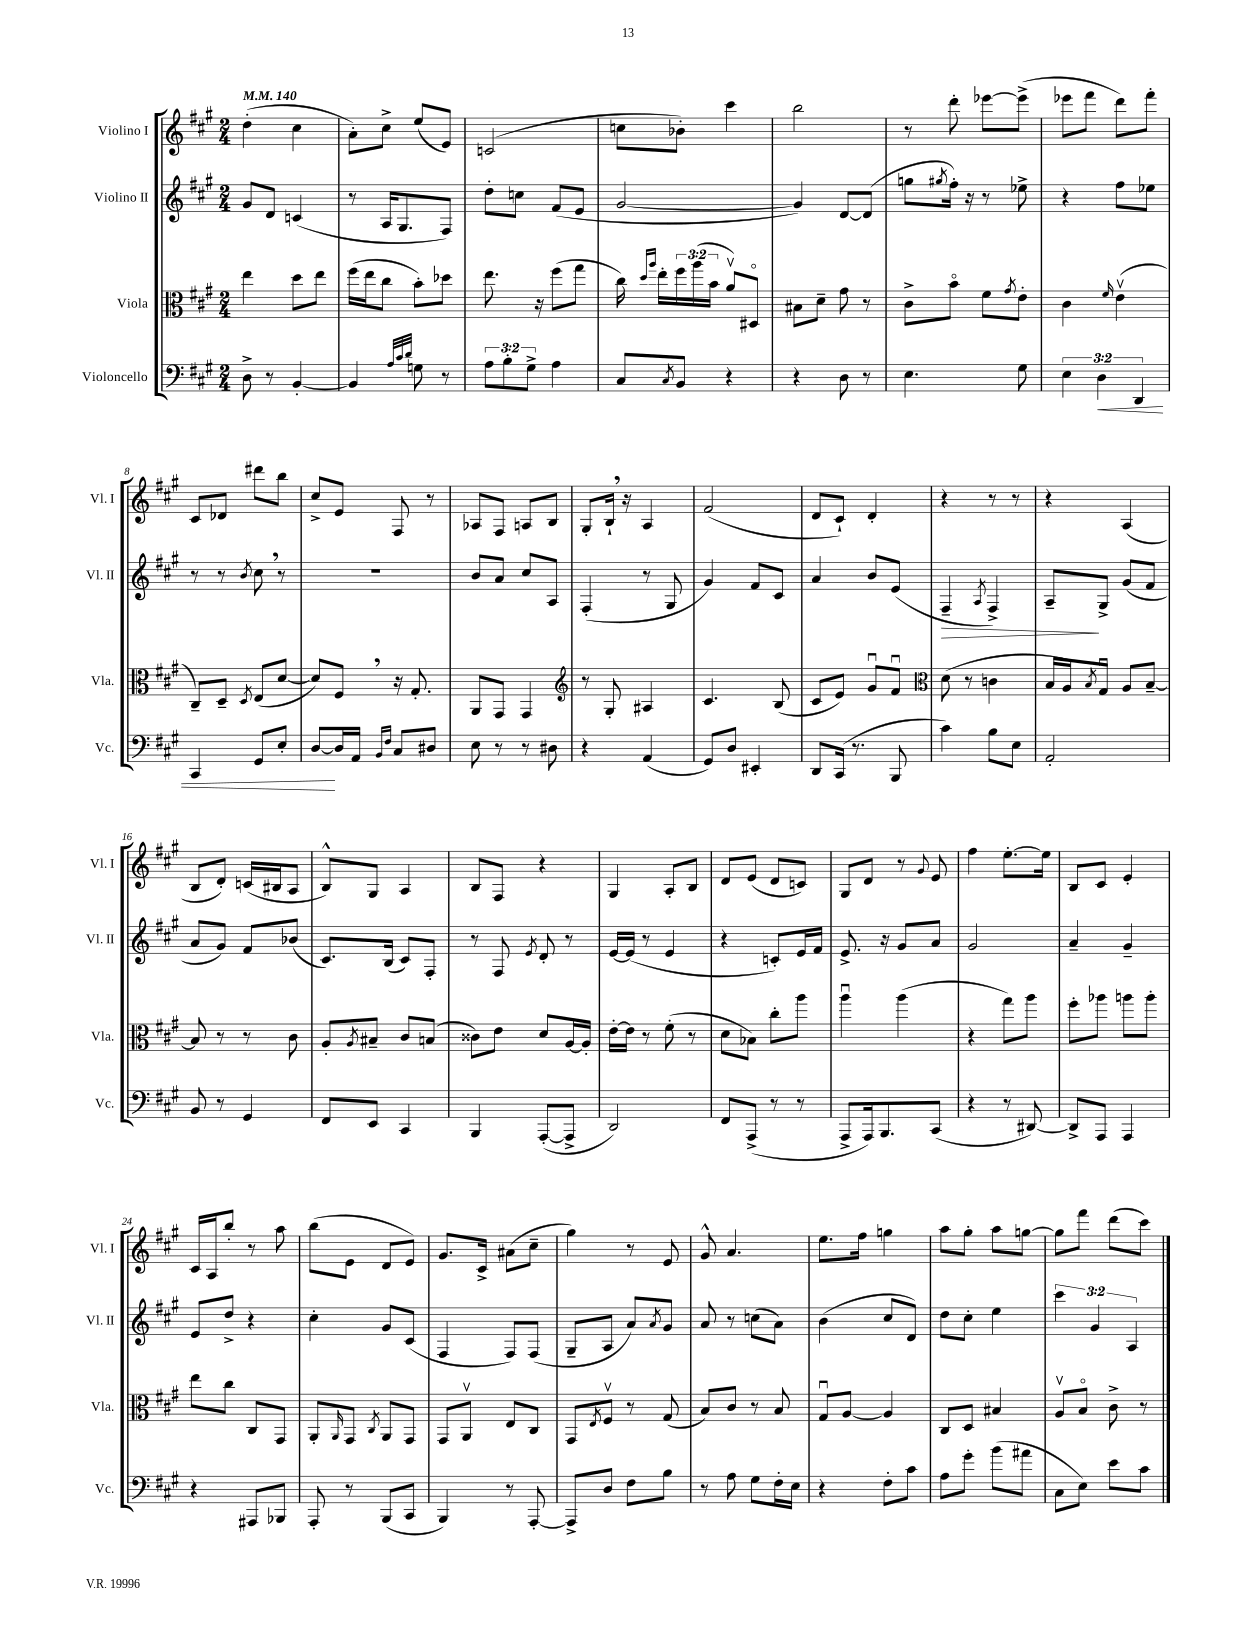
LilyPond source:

<<
\new StaffGroup <<
\new Staff = "s0" \with { instrumentName = "Violino I" shortInstrumentName = "Vl. I" } {
    \clef treble \key a \major \numericTimeSignature \time 2/4 \tempo 4 = 140
    d''4-.( cis''4 |
    a'8-.) cis''8-> e''8( e'8) |
    c'2( |
    c''8 bes'8-.) cis'''4 |
    b''2 |
    r8 d'''8-. ees'''8~ ees'''8->( |
    ees'''8 fis'''8 d'''8) fis'''8-. |
    cis'8 des'8 dis'''8 b''8 |
    cis''8-> e'8 fis8 r8 |
    aes8 fis8 a8 b8 |
    gis8-. b16-! \breathe r16 a4 |
    fis'2( |
    d'8 cis'8-!) d'4-. |
    r4 r8 r8 |
    r4 a4( |
    b8 d'8-.) c'16( bis16 a8 |
    b8-^) gis8 a4 |
    b8 fis8 r4 |
    gis4 a8-. b8 |
    d'8 e'8( d'8 c'8) |
    gis8 d'8 r8 \appoggiatura { gis'8 } e'8 |
    fis''4 e''8.~-. e''16 |
    b8 cis'8 e'4-. |
    cis'16 a16 b''8-. r8 a''8 |
    b''8( e'8 d'8 e'8) |
    gis'8. cis'16-> ais'8( cis''8-- |
    gis''4) r8 e'8 |
    gis'8-^ a'4. |
    e''8. fis''16 g''4 |
    a''8 gis''8-. a''8 g''8~ |
    g''8 fis'''8 d'''8( cis'''8) \bar "|." |
}
\new Staff = "s1" \with { instrumentName = "Violino II" shortInstrumentName = "Vl. II" } {
    \clef treble \key a \major \numericTimeSignature \time 2/4 \override Staff.TupletNumber.text = #tuplet-number::calc-fraction-text
    gis'8 d'8 c'4( |
    r8 a16 gis8. fis8) |
    d''8-. c''8 fis'8( e'8 |
    gis'2~ |
    gis'4) d'8~ d'8( |
    g''8 \acciaccatura { gis''8 } fis''16-.) r16 r8 ees''8-> |
    r4 fis''8 ees''8 |
    r8 r8 \acciaccatura { b'8 } cis''8 \breathe r8 |
    r2 |
    b'8 a'8 cis''8 a8 |
    fis4-.( r8 gis8 |
    gis'4) fis'8 cis'8 |
    a'4 b'8 e'8( |
    fis4--\> \acciaccatura { a8 } fis4->) |
    a8--\! gis8-> gis'8( fis'8 |
    a'8 gis'8) fis'8 bes'8( |
    cis'8.) b16( cis'8) fis8-. |
    r8 fis8 \acciaccatura { e'8 } d'8-. r8 |
    e'16~ e'16( r8 e'4 |
    r4 c'8-.) e'16 fis'16 |
    e'8.-> r16 gis'8 a'8 |
    gis'2 |
    a'4-- gis'4-- |
    e'8 d''8-> r4 |
    cis''4-. gis'8 cis'8( |
    fis4 fis8) fis8( |
    gis8-- a8 a'8) \acciaccatura { a'8 } gis'8 |
    a'8 r8 c''8( a'8) |
    b'4( cis''8 d'8) |
    d''8 cis''8-. e''4 |
    \tuplet 3/2 { cis'''4 gis'4 a4 } \bar "|." |
}
\new Staff = "s2" \with { instrumentName = "Viola" shortInstrumentName = "Vla." } {
    \clef alto \key a \major \numericTimeSignature \time 2/4 \override Staff.TupletNumber.text = #tuplet-number::calc-fraction-text
    e''4 d''8 e''8 |
    fis''16( e''16 cis''8 b'8-.) des''8 |
    e''8. r16 fis''8( gis''8 |
    cis''16) \grace { d''16 a''16 } e''16-. \tuplet 3/2 { fis''16 a''16( b'16 } a'8\upbow) dis8\flageolet |
    bis8 d'8-- gis'8 r8 |
    cis'8-> b'8\flageolet fis'8 \acciaccatura { gis'8 } e'8-. |
    cis'4 \grace { fis'16 } e'4\upbow( |
    cis8--) d8-- \acciaccatura { d8 } e8( d'8~ |
    d'8) fis8 \breathe r16 gis8.-. |
    a,8 gis,8 gis,4 |
    \clef treble r8 gis8-. ais4 |
    cis'4. b8( |
    cis'8 e'8) gis'8\downbow fis'8\downbow |
    \clef alto d'8( r8 c'4 |
    b16 a16) \acciaccatura { b8 } gis8\downbow a8 b8~-- |
    b8 r8 r8 cis'8 |
    a8-. \acciaccatura { a8 } bis8-- cis'8 b8( |
    cisis'8) e'8 d'8 a16~ a16-. |
    e'16~-. e'16 r8 fis'8-.( r8 |
    d'8 bes8) cis''8-. a''8 |
    a''4\downbow a''4( |
    r4 gis''8) a''8 |
    fis''8-. aes''8 a''8 a''8-. |
    e''8 cis''8 cis8 gis,8 |
    a,8-. \grace { a,16 } gis,8 \acciaccatura { cis8 } a,8 gis,8 |
    gis,8 a,8\upbow e8 cis8 |
    gis,8 \acciaccatura { e8 } fis8\upbow r8 gis8( |
    b8) cis'8 r8 b8 |
    gis8\downbow a8~ a4 |
    cis8 d8 bis4 |
    a8\upbow b8\flageolet cis'8-> r8 \bar "|." |
}
\new Staff = "s3" \with { instrumentName = "Violoncello" shortInstrumentName = "Vc." } {
    \clef bass \key a \major \numericTimeSignature \time 2/4 \override Staff.TupletNumber.text = #tuplet-number::calc-fraction-text
    d8-> r8 b,4~-. |
    b,4 \grace { a32 cis'32 d'32 } g8 r8 |
    \tuplet 3/2 { a8 b8-. gis8-> } a4 |
    cis8 \acciaccatura { cis8 } b,8 r4 |
    r4 d8 r8 |
    e4. gis8 |
    \tuplet 3/2 { e4 d4\< d,4 } |
    cis,4 gis,8 e8-. |
    d8~\! d16 a,16 \grace { b,16 fis16 } cis8 dis8 |
    e8 r8 r8 dis8 |
    r4 a,4( |
    gis,8) d8 eis,4-. |
    d,8 cis,16( r8. b,,8 |
    cis'4) b8 e8 |
    a,2-. |
    b,8 r8 gis,4 |
    fis,8 e,8 cis,4 |
    b,,4 a,,8~-.( a,,8-> |
    d,2) |
    fis,8 a,,8->( r8 r8 |
    a,,8-> a,,16) b,,8. cis,8( |
    r4 r8 dis,8~) |
    dis,8-> a,,8 a,,4 |
    r4 ais,,8 bes,,8 |
    a,,8-. r8 b,,8( cis,8 |
    b,,4) r8 a,,8~-. |
    a,,8-> d8 fis8 b8 |
    r8 a8 gis8 fis16-. e16 |
    r4 fis8-. cis'8 |
    a8 gis'8-. b'8( ais'8 |
    cis8 e8) e'8 cis'8 \bar "|." |
}
>>
>>
